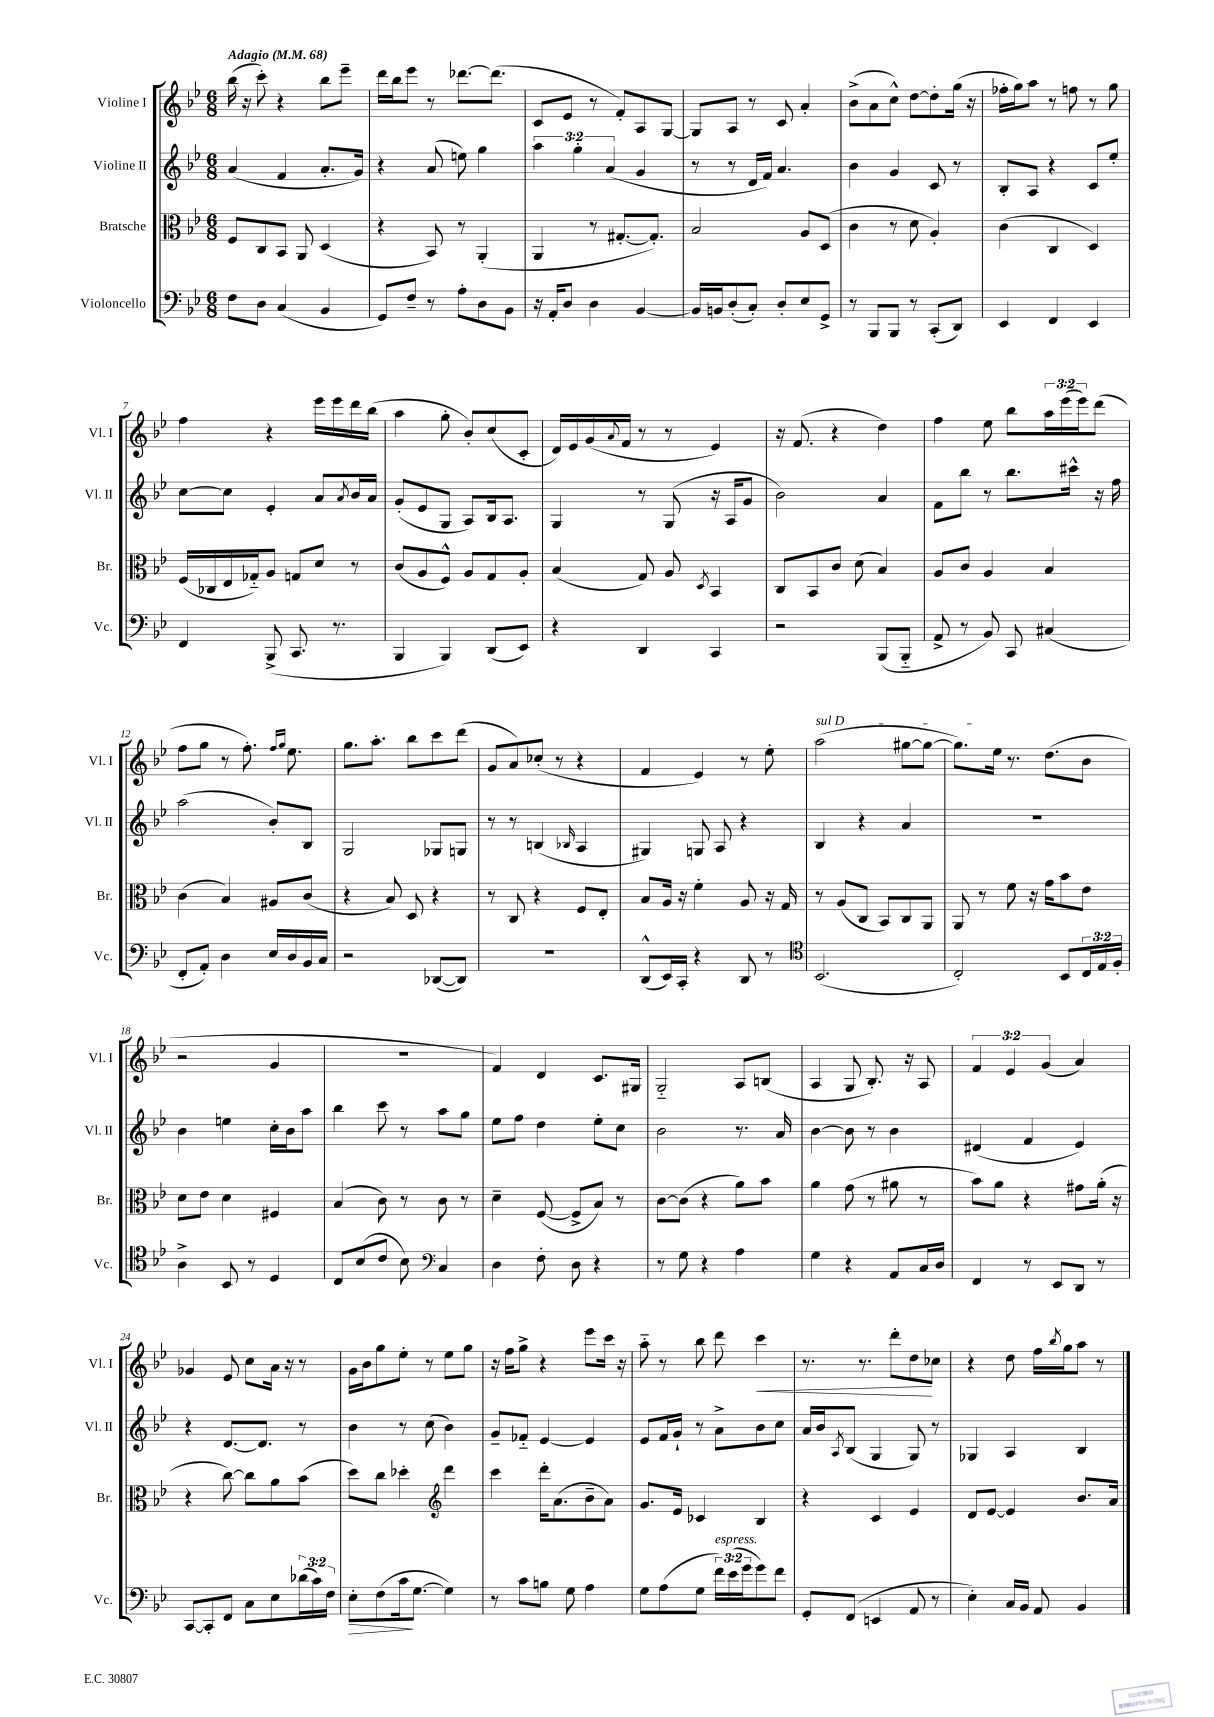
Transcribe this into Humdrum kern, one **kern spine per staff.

**kern	**kern	**kern	**kern
*staff4	*staff3	*staff2	*staff1
*clefF4	*clefC3	*clefG2	*clefG2
*k[b-e-]	*k[b-e-]	*k[b-e-]	*k[b-e-]
*M6/8	*M6/8	*M6/8	*M6/8
*MM68	*MM68	*MM68	*MM68
8F	8F	(4a	(16bb-
.	.	.	16r
8D	8C	.	8ccc')
(4C	8BB-	4f	4r
.	8AA	.	.
4BB-	(4D	8.a'	8bb-
.	.	.	8eee-~
.	.	16g)	.
=	=	=	=
8GG)	4r	4r	16ddd
.	.	.	16bb-
8F~	.	.	8eee-
8r	8BB-)	(8a	8r
8A'	8r	8ee)	[8.ddd-
8D	(4AA'	4gg	.
.	.	.	(8.ddd-]
8BB-	.	.	.
=	=	=	=
16r	4AA	6aa	8c
16AA'	.	.	.
8D	.	.	8e-
.	.	6gg'	.
4D	8r	.	8r
.	.	(6a	.
.	[8.G#'	.	8f')
[4BB-	.	4g	8A
.	8.G#'])	.	.
.	.	.	[8G
=	=	=	=
16BB-]	2B-	8r	8G]
16BB	.	.	.
(8D'	.	8r	8A
8C')	.	16d	8r
.	.	16f)	.
8D'	.	4.a	8c
8E-	8A	.	4a'
8GG^	(8D	.	.
=	=	=	=
8r	4c	4b-	(8b-^
8BBB-	.	.	8a
8BBB-	8r	4g	8cc^^)
8r	8d	.	[8dd
(8CC'	4A')	8c	8dd']
8DD)	.	8r	(16gg
.	.	.	16r
=	=	=	=
4EE-	(4c	8B-'	16ff-'
.	.	.	16gg)
.	.	8A	8aa
4FF	4C	4r	8r
.	.	.	8ff
4EE-	4D)	8c	8r
.	.	8ee-'	8gg
=	=	=	=
4FF	(16F	[8cc	4ff
.	16C-	.	.
.	16E-	8cc]	.
.	16G-'~)	.	.
(8BBB-^	8A	4e-'	4r
8.CC	8G	.	.
.	8d	8a	16eee-
8.r	.	.	16eee-
.	.	8qa	.
.	8r	16b-	16ddd
.	.	16a	(16bb-
=	=	=	=
4BBB-	(8c	(8g'	4aa
.	8A	8e-	.
4BBB-)	8F^^)	8G	8gg'
.	8A	8A)	8b-')
(8DD	8G	16B-	(8cc
.	.	8.A	.
8EE-)	8A'	.	8c'
=	=	=	=
4r	(4B-	4G	16d)
.	.	.	16e-
.	.	.	(16g
.	.	.	8qqa
.	.	.	16f
4DD	8G)	8r	8r
.	8A	(8G	8r
.	8qD	.	.
4CC	4BB-	16r	4e-)
.	.	16A	.
.	.	8g	.
=	=	=	=
2r	8C	2b-)	16r
.	.	.	(8.f
.	8BB-	.	.
.	8c	.	4r
.	(8d	.	.
(8BBB-	4B-)	4a	4dd)
8BBB-'~	.	.	.
=	=	=	=
8AA^	8A	8f	4ff
8r	8c	8bb-	.
8BB-)	4A	8r	8ee-
8CC	.	8.bb-	8bb-
(4C#	4B-	.	24aa
.	.	.	(24eee-
.	.	16ccc#^^	.
.	.	.	24eee-)
.	.	16r	(8ddd
.	.	16ff	.
=	=	=	=
8FF'	(4c	(2aa	8ff
8AA')	.	.	8gg
4D	4B-)	.	8r
.	.	.	8.ff')
16E-	8A#	8b-')	.
.	.	.	16qqff
.	.	.	16qqgg
16D	.	.	8.ee-
16BB-	(8c	8B-	.
16C	.	.	.
=	=	=	=
2r	4r	2G	8.gg
.	.	.	8.aa'
.	8B-)	.	.
.	8D	.	8bb-
([8DD-	4r	8G-	8ccc
8DD-])	.	8G	(8ddd
=	=	=	=
2.r	8r	8r	8g
.	8C	8r	8a)
.	4r	(4B	(8cc-'
.	.	.	8r
.	.	16qqB-	.
.	8F	4A	4r
.	8E-'	.	.
=	=	=	=
(8DD^^	8B-	4G#)	4f
16EE-)	16A	.	.
16CC'	16r	.	.
4r	4f'	8G	4e-)
.	.	8A	.
8DD	8A	4r	8r
8r	16r	.	8ee-'
.	16G	.	.
=	=	=	=
*clefC4	*	*	*
(2.BB-	8r	4B-	(2aa
.	(8A	.	.
.	8C	4r	.
.	8BB-)	.	.
.	8C	4a	[8gg#
.	8AA	.	8gg#_
=	=	=	=
2C')	8AA	2.r	8.gg#])
.	8r	.	.
.	.	.	16ee-
.	8f	.	8.r
.	16r	.	.
.	16g	.	(8.dd
8BB-	8b-	.	.
24C	8e-	.	8b-
24E-	.	.	.
24F'	.	.	.
=	=	=	=
4A^	8d	4b-	2r
.	8e-	.	.
8BB-	4d	4ee	.
8r	.	.	.
4D	4F#	16cc'	4g
.	.	16b-	.
.	.	8aa	.
=	=	=	=
8C	(4B-	4bb-	2.r
(8B-	.	.	.
8c	8c)	8ccc	.
8B-)	8r	8r	.
*clefF4	*	*	*
4C	8c	8aa	.
.	8r	8gg	.
=	=	=	=
4D	4d~	8ee-	4f)
.	.	8ff	.
8F'	([8F	4dd	4d
8D	8F^]	.	.
4r	8B-)	8ee-'	8.c
.	8r	8cc	.
.	.	.	16G#
=	=	=	=
8r	[8c	2b-	2G'~
8G	(8c]	.	.
4r	4r	.	.
4A	8a)	8.r	8A
.	8b-	.	(8B
.	.	16a	.
=	=	=	=
4G	4a	[4b-	4A
4r	(8g	8b-]	8G
.	8r	8r	8.B-')
8AA	8a#	4b-	.
.	.	.	16r
16C	8r	.	8A
16D	.	.	.
=	=	=	=
4FF	8b-)	(4d#	6f
.	8a	.	.
.	.	.	6e-
8r	4r	4f	.
.	.	.	(6g
8EE-	.	.	.
8DD	8g#	4e-)	4a)
8r	(16a'	.	.
.	16r	.	.
=	=	=	=
[8CC	4r	4r	4g-
8CC']	.	.	.
8FF	[8cc)	[8.d	8e-
8C	8cc]	.	8cc
.	.	8.d]	.
8E-	8a	.	16a
.	.	.	16r
(24d-	(8b-	8r	8r
24c)	.	.	.
24F	.	.	.
=	=	=	=
8E-'	8dd)	4b-	16g
.	.	.	16b-
(8F	8cc	.	8gg
16c	4dd-'	8r	8ee-'
[8.G	.	.	.
.	.	(8cc	8r
*	*clefG2	*	*
4G])	4ddd	4b-)	8ee-
.	.	.	8gg
=	=	=	=
8r	4ccc	8g~	16r
.	.	.	16ff
8c	.	8f-'~	8gg^
8B	16ddd'	[4e-	4r
.	(8.a	.	.
8G	.	.	.
4A	8b-~	4e-]	8eee-
.	8a)	.	16ccc
.	.	.	16r
=	=	=	=
8G	8.g	8e-	8aa'~
(8A	.	16f	8r
.	16e-	16g`	.
8G	4c-	8r	8bb-
24f)	.	8a^	8ddd
(24e-	.	.	.
24g	.	.	.
8g)	4B-	8b-	4ccc
8f	.	8cc	.
=	=	=	=
8GG'	4r	16a	8.r
.	.	16b-	.
.	.	8qA	.
(8FF	.	(8B-	.
.	.	.	8.r
4EE	4c	4G	.
.	.	.	8ddd'
8AA	4e-	8G)	8dd
8r	.	8r	8cc-
=	=	=	=
4E-')	8d	4G-	4r
.	[8e-	.	.
16C	4e-]	4A	8dd
16BB-	.	.	.
8AA	.	.	16ff
.	.	.	8qbb-
.	.	.	16gg
4BB-	8.b-	4B-	8aa
.	.	.	8r
.	16a	.	.
==	==	==	==
*-	*-	*-	*-
